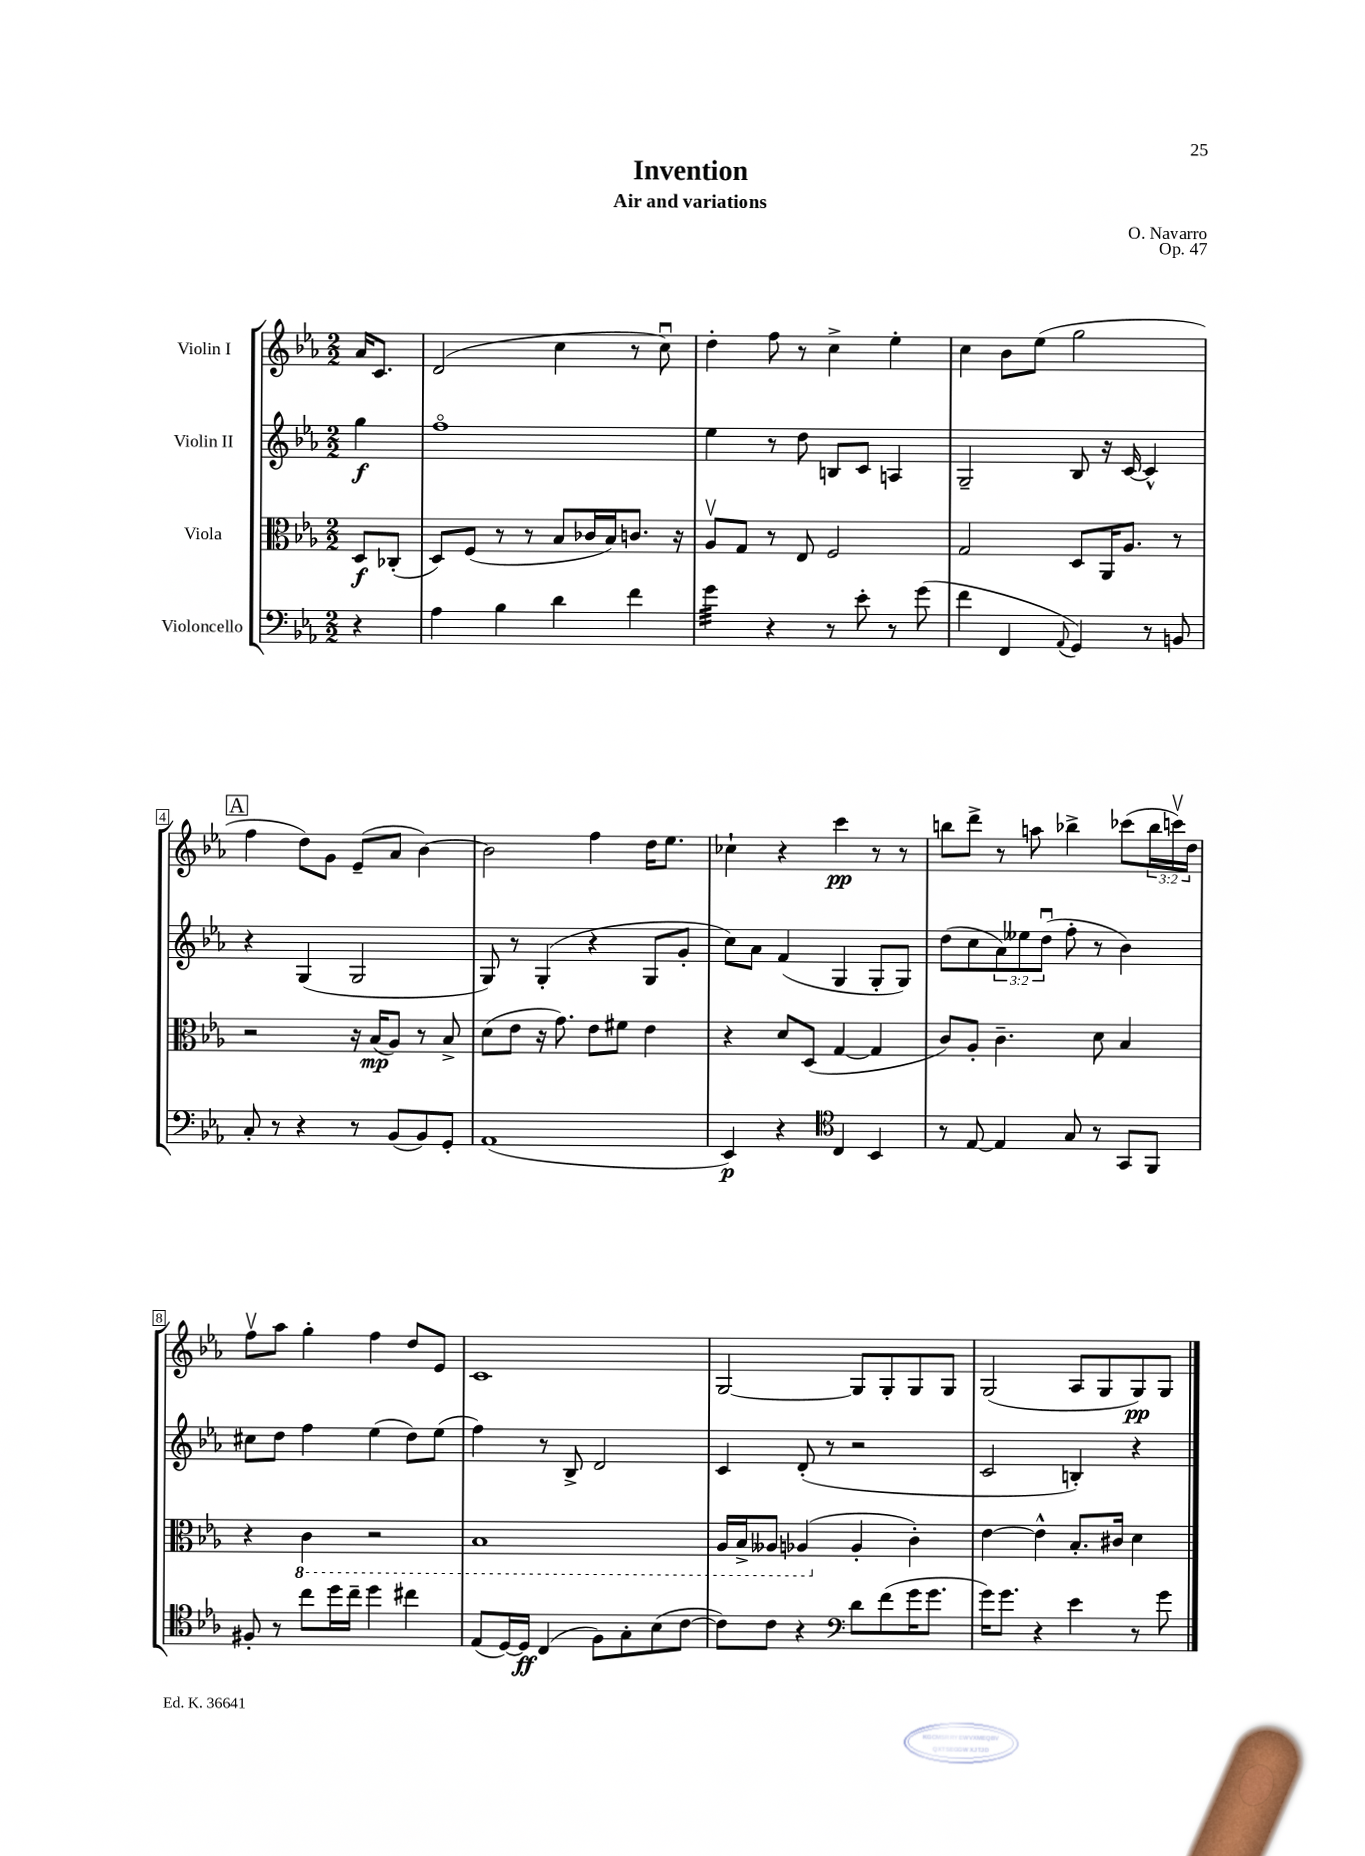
\header { title = "Invention" composer = "O. Navarro" subtitle = "Air and variations" opus = "Op. 47" }
<<
\new StaffGroup <<
\new Staff = "s0" \with { instrumentName = "Violin I" } {
    \clef treble \key ees \major \numericTimeSignature \time 2/2 \override Staff.TupletNumber.text = #tuplet-number::calc-fraction-text \partial 4
    aes'16 c'8. |
    d'2( c''4 r8 c''8\downbow) |
    d''4-. f''8 r8 c''4-> ees''4-. |
    c''4 bes'8 ees''8( g''2 |
    \mark \markup { \box "A" } f''4 d''8) g'8 ees'8--( aes'8 bes'4~) |
    bes'2 f''4 d''16 ees''8. |
    ces''4-! r4 c'''4\pp r8 r8 |
    b''8 d'''8-> r8 a''8 bes''4-> ces'''8( \tuplet 3/2 { bes''16 c'''16\upbow) d''16 } |
    f''8\upbow aes''8 g''4-. f''4 d''8 ees'8 |
    c'1 |
    g2~ g8 g8-. g8 g8 |
    g2( aes8 g8 g8\pp) g8 \bar "|." |
}
\new Staff = "s1" \with { instrumentName = "Violin II" } {
    \clef treble \key ees \major \numericTimeSignature \time 2/2 \override Staff.TupletNumber.text = #tuplet-number::calc-fraction-text \partial 4
    g''4\f |
    f''1\flageolet |
    ees''4 r8 d''8 b8 c'8 a4 |
    g2-- bes8 r16 c'16~ c'4-^ |
    \mark \markup { \box "A" } r4 g4( g2 |
    g8) r8 g4-.( r4 g8 g'8-. |
    c''8) aes'8 f'4( g4 g8-. g8) |
    d''8( c''8 \tuplet 3/2 { aes'8) eeses''8 d''8\downbow( } f''8-. r8 bes'4) |
    cis''8 d''8 f''4 ees''4( d''8) ees''8( |
    f''4) r8 bes8-> d'2 |
    c'4 d'8-.( r8 r2 |
    c'2 b4-.) r4 \bar "|." |
}
\new Staff = "s2" \with { instrumentName = "Viola" } {
    \clef alto \key ees \major \numericTimeSignature \time 2/2 \partial 4
    d8\f ces8-.( |
    d8) f8( r8 r8 bes8 ces'16 bes16) c'8. r16 |
    aes8\upbow g8 r8 ees8 f2 |
    g2 d8 aes,16 aes8. r8 |
    \mark \markup { \box "A" } r2 r16 bes16\mp( aes8) r8 bes8-> |
    d'8( ees'8 r16 g'8.) ees'8 fis'8 ees'4 |
    r4 d'8 d8( g4~ g4 |
    c'8) aes8-. c'4.-- d'8 bes4 |
    r4 \ottava #-1 c4 r2 |
    bes,1 |
    aes,16 bes,16-> aeses,8 aes,4( \ottava #0 aes4-. c'4-.) |
    ees'4~ ees'4-^ bes8.-. cis'16 d'4 \bar "|." |
}
\new Staff = "s3" \with { instrumentName = "Violoncello" } {
    \clef bass \key ees \major \numericTimeSignature \time 2/2 \partial 4
    r4 |
    aes4 bes4 d'4 f'4 |
    g'4:32 r4 r8 ees'8-. r8 g'8( |
    f'4 f,4 \appoggiatura { aes,8 } g,4) r8 b,8 |
    \mark \markup { \box "A" } c8-. r8 r4 r8 bes,8( bes,8) g,8-. |
    aes,1( |
    ees,4\p) r4 \clef tenor c4 bes,4 |
    r8 ees8~ ees4 g8 r8 g,8 f,8 |
    fis8-. r8 c''8 d''16 c''16-- d''4 cis''4 |
    ees8( d16~) d16\ff c4( f8) g8-. bes8( c'8~ |
    c'8) c'8 r4 \clef bass d'8 f'8( g'16 g'8. |
    g'16) g'8. r4 ees'4 r8 g'8 \bar "|." |
}
>>
>>
\layout { \context { \Score \override BarNumber.stencil = #(make-stencil-boxer 0.1 0.3 ly:text-interface::print) } }
